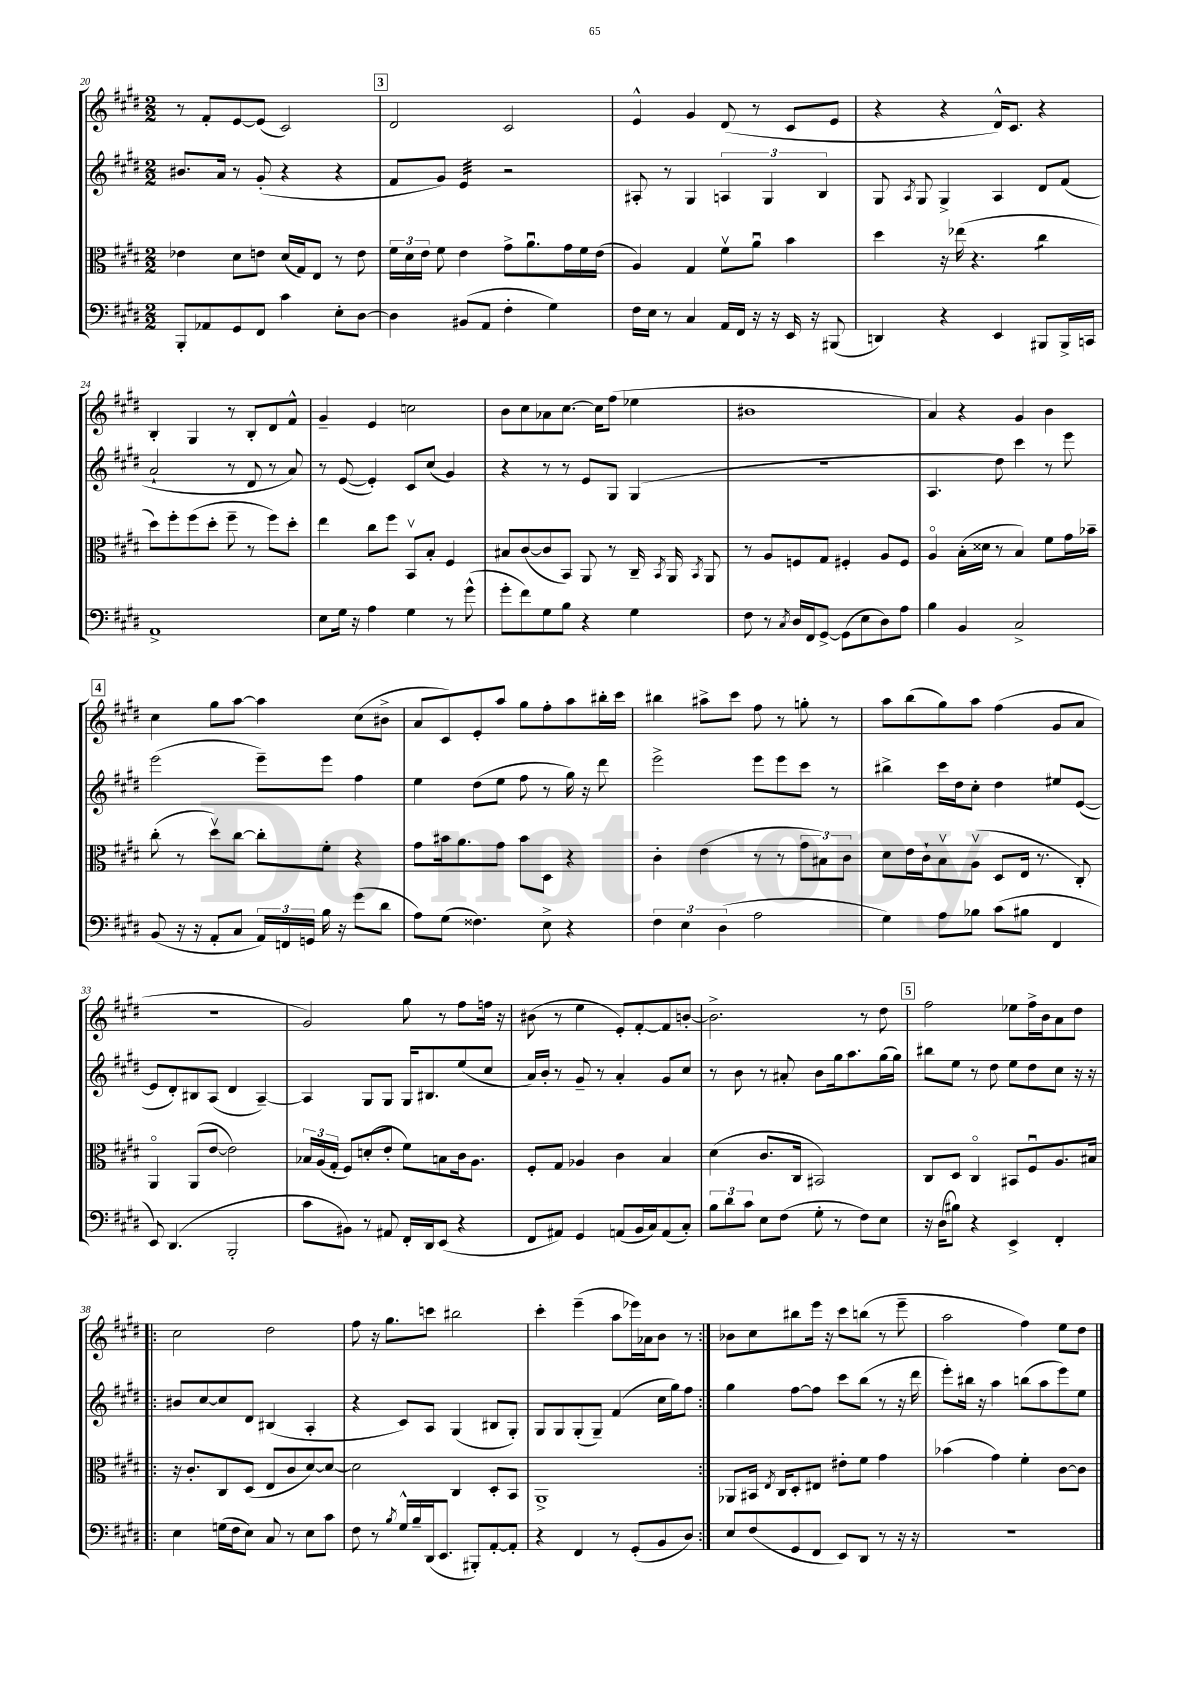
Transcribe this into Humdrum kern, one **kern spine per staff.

**kern	**kern	**kern	**kern
*staff4	*staff3	*staff2	*staff1
*clefF4	*clefC3	*clefG2	*clefG2
*k[f#c#g#d#]	*k[f#c#g#d#]	*k[f#c#g#d#]	*k[f#c#g#d#]
*M2/2	*M2/2	*M2/2	*M2/2
8BBB'	4e-	8.b#	8r
8AA-	.	.	8f#'
.	.	16a	.
8GG#	8d#	8r	[8e
8FF#	8e	(8g#'	(8e]
4c#	(16d#	4r	2c#)
.	16G#)	.	.
.	8E	.	.
8E'	8r	4r	.
[8D#	8e	.	.
=	=	=	=
4D#]	24f#	8f#	2d#
.	24d#	.	.
.	24e	.	.
.	8f#	8g#)	.
(8BB#	4e	4e	.
8AA	.	.	.
4F#'	8g#^	2r	2c#
.	8.au	.	.
4G#)	.	.	.
.	16g#	.	.
.	16f#	.	.
.	(16e	.	.
=	=	=	=
16F#	4A)	8A#'	4e^^
16E	.	.	.
8r	.	8r	.
4C#	4G#	4G#	4g#
16AA	8f#v	6A	(8d#
16FF#	.	.	.
16r	8au	.	8r
.	.	6G#	.
16r	.	.	.
16EE	4b	.	8c#
16r	.	.	.
.	.	6B	.
(8BBB#	.	.	8e
=	=	=	=
4DD)	4dd#	8G#	4r
.	.	8qA	.
.	.	8G#	.
4r	16r	4G#^	4r
.	(16ee-	.	.
.	4.r	.	.
4EE	.	4A	16d#^^)
.	.	.	8.c#
8BBB#	4cc#	8d#	4r
16BBB#^	.	(8f#	.
16CC	.	.	.
=	=	=	=
1AA^	8dd#)	2a`	4B'
.	8ff#'	.	.
.	(8ff#	.	4G#
.	8dd#'	.	.
.	8ff#~	8r	8r
.	8r	8d#	8B'
.	8ff#)	8r	8d#
.	8dd#'	8a)	8f#^^
=	=	=	=
8E	4ee	8r	4g#~
16G#	.	([8e	.
16r	.	.	.
4A	8cc#	4e'])	4e
.	8ff#	.	.
4G#	8BBv	8c#	2cc
.	8B'	(8cc#	.
8r	4F#	4g#)	.
(8g#^^	.	.	.
=	=	=	=
8g#'	8B#	4r	8b
8f#)	([8c#	.	8cc#
8G#	8c#]	8r	8a-
8B	8BB)	8r	[8.cc#
4r	8AA	8e	.
.	.	.	16cc#]
.	8r	8G#	(8ff#
4G#	16C#~	(4G#	4ee-
.	8qBB	.	.
.	16AA	.	.
.	8qBB	.	.
.	8AA	.	.
=	=	=	=
8F#	8r	1r	1b#
8r	8A	.	.
8qC#	.	.	.
16D#	8F	.	.
16FF#	.	.	.
[8GG#^	8G#	.	.
(8GG#]	4F#'	.	.
8E	.	.	.
8D#)	8A	.	.
8A	8F#	.	.
=	=	=	=
4B	4Ao	4.A	4a)
4BB	(16B'	.	4r
.	16d##	.	.
.	8r	8dd#)	.
2C#^	4B)	4ccc#	4g#
.	8f#	8r	4b
.	16g#	8eee	.
.	16b-~	.	.
=	=	=	=
(8BB	(8cc#'	(2eee	4cc#
16r	8r	.	.
16r	.	.	.
8AA'	8dd#v)	.	8gg#
8C#	[8cc#	.	[8aa
24AA)	8cc#']	8eee~)	4aa]
24FF	.	.	.
24GG	.	.	.
16B	8f#'	8eee	.
16r	.	.	.
(8g#	4r	4ff#	(8cc#
8d#	.	.	8b#^
=	=	=	=
8A)	8g#	4ee	8a
(8G#	16b#	.	8c#)
.	8.a	.	.
4.F##)	.	(8dd#	8e'
.	8g#	8ee	8aa
.	8b#	8ff#	8gg#
8E^	8D#	8r	8ff#'
4r	4r	16gg#)	8aa
.	.	16r	.
.	.	8ddd#	16bb#'
.	.	.	16ccc#
=	=	=	=
6F#	4c#'	2eee^	4bb#
6E	.	.	.
.	(4e	.	8aa#^
(6D#	.	.	.
.	.	.	8ccc#
2A	8r	8eee	8ff#
.	8r	8eee	8r
.	12g#	8ccc#	8gg'
.	12B#)	.	.
.	.	8r	8r
.	12c#	.	.
=	=	=	=
4G#)	8d#	4bb#^	8aa
.	16e	.	(8bb
.	16c#`	.	.
8A	8Bv	16ccc#	8gg#)
.	.	16dd#	.
8B-	(8Av	8cc#'	8aa
(8c#	8D#	4dd#	(4ff#
8B#	16E	.	.
.	8.r	.	.
4FF#	.	8ee#	8g#
.	8C#')	([8e	8a
=	=	=	=
8EE)	4AAo	8e]	1r
(4.DD#	.	8d#')	.
.	(8AA	8B#	.
.	[8e	(8A	.
2BBB'	2e])	4d#	.
.	.	[4A~)	.
=	=	=	=
8c#	24B-	4A]	2g#)
.	(24A	.	.
.	24G#'	.	.
8BB#)	8F#)	.	.
8r	(8d'	8G#	.
8AA#	8e'	8G#	.
16FF#'	8f#)	16G#	8gg#
16DD#	.	8.B#	.
(8EE	8B	.	8r
4r	16c#	(8ee	8ff#
.	8.A	.	.
.	.	8cc#	16ff
.	.	.	16r
=	=	=	=
8FF#	8F#'	16a)	(8b#
.	.	16b'	.
8AA#)	8G#	8r	8r
4GG#	4A-	8g#~	4ee
.	.	8r	.
(8AA	4c#	4a'	8e')
16BB	.	.	[8f#'
16C#)	.	.	.
(8AA	4B	8g#	8f#]
8C#')	.	8cc#	[8b'
=	=	=	=
12B	(4d#	8r	2.b^]
12d#	.	.	.
.	.	8b	.
12c#	.	.	.
8E	8.c#	8r	.
(8F#	.	8a#'	.
.	16C#	.	.
8G#'	2BB#)	8b	.
8r	.	16gg#	.
.	.	8.aa	.
8F#)	.	.	8r
8E	.	(16gg#	8dd#
.	.	16gg#)	.
=	=	=	=
16r	8C#	8bb#	2ff#
(16D#	.	.	.
8B#)	8D#	8ee	.
4r	4C#o	8r	.
.	.	8dd#	.
4EE^	8BB#	8ee	8ee-
.	8F#u	8dd#	16ff#^
.	.	.	16b
4FF#'	8.A	8cc#	8a
.	.	16r	8dd#
.	16B#	16r	.
=!|:	=!|:	=!|:	=!|:
4E	16r	8b#	2cc#
.	8.c#'	.	.
.	.	[8cc#	.
(16G	8C#	8cc#]	.
16F#	.	.	.
8E)	(8D#	8d#	.
8C#	8E	(4B#	2dd#
8r	8c#	.	.
8E	[8d#)	4A'	.
8c#	8d#_	.	.
=	=	=	=
8F#	2d#]	4r	8ff#
8r	.	.	16r
.	.	.	8.gg#
8qB	.	.	.
16G#^^	.	8c#)	.
16B~	.	.	.
(16DD#	.	8A	8ccc
8.EE	.	.	.
.	4C#	(4G#	2bb#
8BBB#')	.	.	.
[8AA'	8D#'	8B#	.
8AA']	8BB	8G#')	.
=	=	=	=
4r	1AA^	8G#	4ccc#'
.	.	8G#	.
4FF#	.	(8G#'	(4eee~
.	.	8G#~)	.
8r	.	(4f#	8aa
(8GG#'	.	.	16eee-)
.	.	.	16a-
8BB	.	16cc#	8b
.	.	16gg#)	.
8D#)	.	8ff#	8r
=:|!	=:|!	=:|!	=:|!
8E	8AA-	4gg#	8b-
(8F#	16BB#	.	8cc#
.	8qE	.	.
.	16C#	.	.
8GG#	8D#'	[8ff#	8bb#
8FF#	8E#	8ff#]	16eee
.	.	.	16r
8EE)	8e#'	8ccc#	8ccc#
8DD#	8f#	(8bb	(8bb
8r	4g#	8r	8r
16r	.	16r	8eee~
16r	.	16ddd#	.
=	=	=	=
1r	(4b-	8eee')	2aa
.	.	16bb#	.
.	.	16r	.
.	4g#)	4aa	.
.	4f#'	(8bb	4ff#)
.	.	8aa	.
.	[8c#	8eee)	8ee
.	8c#]	8ee	8dd#
==	==	==	==
*-	*-	*-	*-
